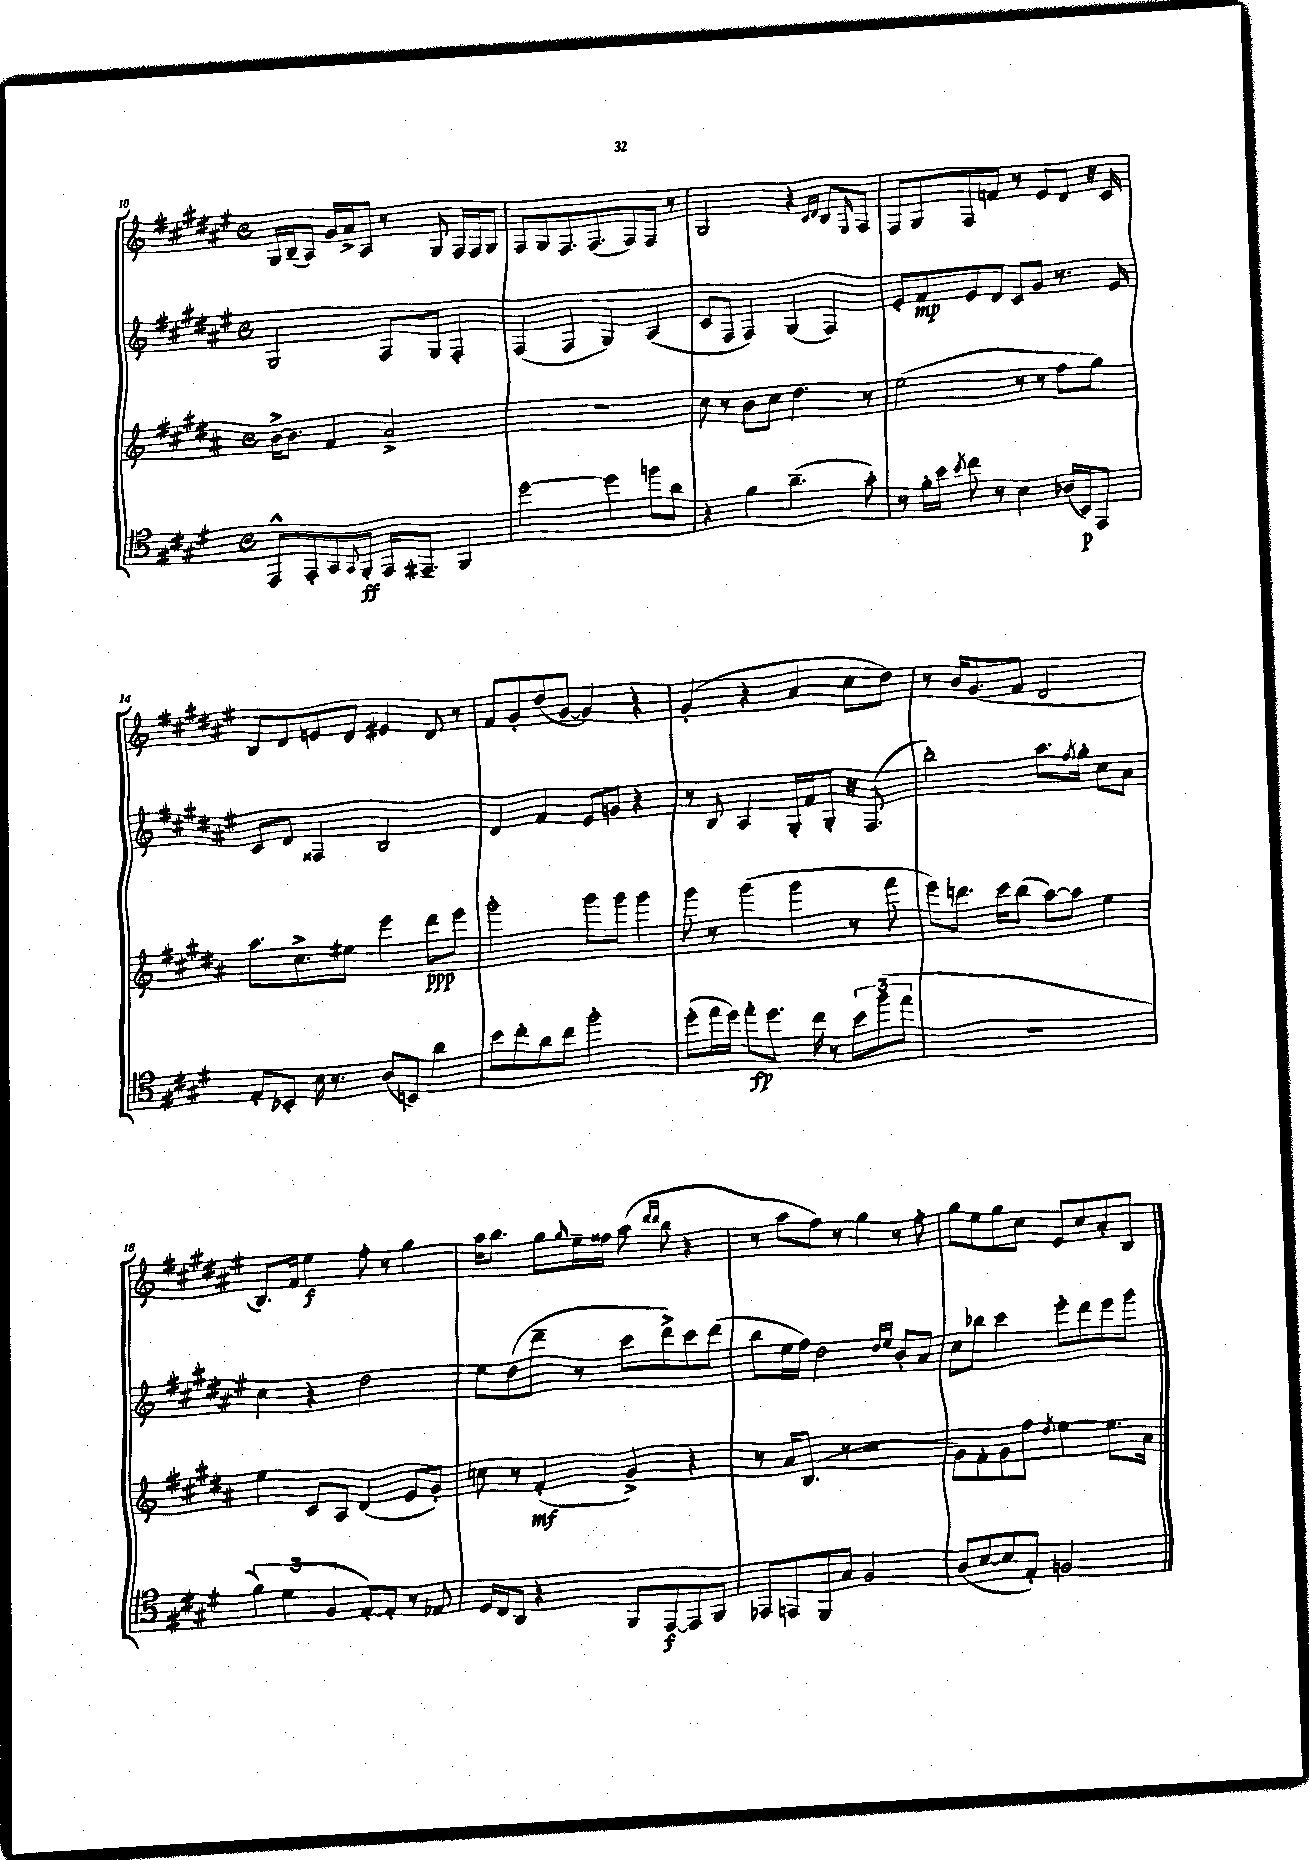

**kern	**dynam	**kern	**dynam	**kern	**dynam	**kern	**dynam
*part4	*part4	*part3	*part3	*part2	*part2	*part1	*part1
*staff4	*staff4	*staff3	*staff3	*staff2	*staff2	*staff1	*staff1
*clefC4	*	*clefG2	*	*clefG2	*	*clefG2	*
*k[f#c#g#d#]	*	*k[f#c#g#d#a#]	*	*k[f#c#g#d#a#e#]	*	*k[f#c#g#d#a#e#]	*
*M4/4	*	*M4/4	*	*M4/4	*	*M4/4	*
*met(c)	*	*met(c)	*	*met(c)	*	*met(c)	*
=10	=10	=10	=10	=10	=10	=10	=10
8EE^^/L	.	[16b^\KL	.	2G#/	.	16G#/LL	.
.	.	8.b\J]	.	.	.	(16B~/J	.
8EE'/	.	.	.	.	.	8A#/J)	.
8GG#/	.	4f#/	.	.	.	16g#/LL	.
.	.	.	.	.	.	16a#^/J	.
8qqGG#/	.	.	.	.	.	.	.
8FF#'/J	ff	.	.	.	.	8A#/J	.
16EE/KL	.	2a#^/	.	8F#/L	.	8r	.
8.EE#X~/J	.	.	.	.	.	.	.
.	.	.	.	8G#/J	.	8G#/	.
4FF#/	.	.	.	4F#'/	.	16F#/LL	.
.	.	.	.	.	.	16F#/J	.
.	.	.	.	.	.	8G#/J	.
=11	=11	=11	=11	=11	=11	=11	=11
[2dd#\	.	1r	.	(4F#/	.	8F#/L	.
.	.	.	.	.	.	8G#/	.
.	.	.	.	4F#/	.	8.F#/	.
.	.	.	.	.	.	(8.F#/	.
4dd#\]	.	.	.	4G#/)	.	.	.
.	.	.	.	.	.	8F#/)	.
8ffn\L	.	.	.	(4A#/	.	8F#/J	.
8a\J	.	.	.	.	.	8r	.
=12	=12	=12	=12	=12	=12	=12	=12
4r	.	8cc#\	.	8c#/L	.	2G#/	.
.	.	8r	.	8F#/J	.	.	.
4f#\	.	8b\L	.	4F#/)	.	.	.
.	.	8cc#\J	.	.	.	.	.
(4.a~\	.	4.dd#\	.	(4G#/	.	4r	.
.	.	.	.	.	.	16qqc#/LL	.
.	.	.	.	.	.	16qqd#/JJ	.
.	.	.	.	4F#/)	.	8B/L	.
.	.	.	.	.	.	16qqE#/	.
8g#'\)	.	8r	.	.	.	8F#/J	.
=13	=13	=13	=13	=13	=13	=13	=13
8r	.	(2ee\	.	8e#'/L	.	8F#/L	.
16f#'\LL	.	.	.	8f#/	mp	8G#/	.
16b\JJ	.	.	.	.	.	.	.
8qb/	.	.	.	.	.	.	.
8cc#\	.	.	.	8e#/	.	8F#/	.
8r	.	.	.	8d#/J	.	8fn/J	.
4B\	.	8r	.	8c#/L	.	8r	.
.	.	8r	.	8g#/J	.	8e#/L	.
(16A-X/LL	.	8ff#\L	.	8.r	.	8d#/J	.
16BB/J)	p	.	.	.	.	.	.
8EE/J	.	8gg#\J)	.	.	.	16r	.
.	.	.	.	16e#/	.	16c#/	.
!!LO:LB:g=z
=14	=14	=14	=14	=14	=14	=14	=14
8E'/L	.	8.aa#\L	.	8c#/L	.	8B/L	.
8BB-X'/J	.	.	.	8d#/J	.	8d#/	.
.	.	8.cc#^\	.	.	.	.	.
16B\	.	.	.	4F##X/	.	8en/	.
8.r	.	.	.	.	.	.	.
.	.	8ee#X\J	.	.	.	8d#/J	.
(8A/L	.	4eee\	.	2B/	.	4e#X/	.
8BBn/J)	.	.	.	.	.	.	.
4a\	.	8ddd#\L	ppp	.	.	8d#/	.
.	.	8eee\J	.	.	.	8r	.
=15	=15	=15	=15	=15	=15	=15	=15
8b\L	.	2ggg#'\	.	4d#/	.	8f#/L	.
8cc#'\	.	.	.	.	.	8g#'/	.
8a\	.	.	.	4f#/	.	(8dd#/	.
8cc#\J	.	.	.	.	.	[8g#/J	.
2ff#'\	.	8ggg#\L	.	8e#/L	.	4g#/])	.
.	.	8ggg#\J	.	8gn/J	.	.	.
.	.	4ggg#\	.	4r	.	4r	.
=16	=16	=16	=16	=16	=16	=16	=16
(8dd#'\L	.	8ggg#\	.	8r	.	(4g#'/	.
16ee\L	.	8r	.	8B/	.	.	.
16dd#\JJ)	.	.	.	.	.	.	.
8ee'\L	fp	(4ggg#\	.	4A#/	.	4r	.
8.dd#\J	.	.	.	.	.	.	.
.	.	4ggg#\	.	16G#'/LL	.	4a#/	.
16cc#\	.	.	.	16f#/J	.	.	.
8r	.	.	.	8G#'/J	.	.	.
12b\L	.	8r	.	16r	.	8cc#\L	.
.	.	.	.	(8.F#/	.	.	.
(12ff#\	.	.	.	.	.	.	.
.	.	8fff#\	.	.	.	8dd#\J)	.
12ee\J	.	.	.	.	.	.	.
=17	=17	=17	=17	=17	=17	=17	=17
1r	.	8eee\L)	.	2bb'\)	.	8r	.
.	.	8.dddn\J	.	.	.	16b/KL	.
.	.	.	.	.	.	(8.g#/	.
.	.	16ccc#\KL	.	.	.	.	.
.	.	(8bb\J	.	.	.	8f#/J	.
.	.	[8aa#\L)	.	8.aa#\L	.	2d#/	.
.	.	8aa#\J]	.	.	.	.	.
.	.	.	.	8qff#/	.	.	.
.	.	.	.	16gg#'\Jk	.	.	.
.	.	4ee\	.	8cc#\L	.	.	.
.	.	.	.	8a#\J	.	.	.
!!LO:LB:g=z
=18	=18	=18	=18	=18	=18	=18	=18
6f#\)	.	4ee\	.	4cc#\	.	8.B/L)	.
(6d#\	.	.	.	.	.	.	.
.	.	.	.	.	.	16f#/Jk	.
.	.	8c#/L	.	4r	.	4ee#\	f
6F#/	.	.	.	.	.	.	.
.	.	8A#/J	.	.	.	.	.
[8E'/L)	.	(4d#/	.	2dd#\	.	8ff#'\	.
8E'/J]	.	.	.	.	.	8r	.
8r	.	8e/L	.	.	.	4gg#\	.
8E-X/	.	8g#'/J)	.	.	.	.	.
=19	=19	=19	=19	=19	=19	=19	=19
16D#/LL	.	8ccn\	.	8ee#\L	.	16aa#\KL	.
16C#/J	.	.	.	.	.	8.bb\J	.
8AA/J	.	8r	.	(8dd#\	.	.	.
4r	.	(4f#'/	mf	8ddd#~\J	.	8gg#\L	.
.	.	.	.	.	.	16qqgg#/	.
.	.	.	.	8r	.	16ee#~\L	.
.	.	.	.	.	.	16ff##X\JJ	.
8FF#/L	.	4g#^/)	.	8ccc#\L	.	(8aa#\	.
.	.	.	.	.	.	16qqddd#/LL	.
.	.	.	.	.	.	16qqddd#/JJ	.
[8EE/	f	.	.	8ddd#^\)	.	8bb\	.
8EE/]	.	4r	.	8ccc#\	.	4r	.
8FF#/J	.	.	.	(8ddd#\J	.	.	.
=20	=20	=20	=20	=20	=20	=20	=20
8EE-X/L	.	8r	.	8bb\L	.	8r	.
8EEn/	.	16a#/KL	.	16ee#\L	.	8aa#\L	.
.	.	(8.B/J	.	16ff#\JJ)	.	.	.
8FF#/	.	.	.	2dd#\	.	8ff#\J)	.
8G#/J	.	8r	.	.	.	8r	.
2F#/	.	2r	.	.	.	4gg#\	.
.	.	.	.	16qqdd#/LL	.	.	.
.	.	.	.	16qqee#/JJ	.	.	.
.	.	.	.	8b'/L	.	8r	.
.	.	.	.	8a#/J	.	8ff#'\	.
=21	=21	=21	=21	=21	=21	=21	=21
(8A/L	.	8g#\L)	.	8cc#\L	.	8gg#\L	.
[8B/	.	8f#'\	.	8bb-X\J	.	8ee#\	.
8B/]	.	8g#\	.	4ccc#\	.	8gg#\	.
8E'/J)	.	8ff#\J	.	.	.	8cc#\J	.
.	.	8qdd#/	.	.	.	.	.
2Fn/	.	[4ee\	.	8eee#'\L	.	8e#/L	.
.	.	.	.	8ddd#\	.	8cc#/	.
.	.	8.ee\L]	.	8eee#\	.	8a#'/	.
.	.	.	.	8ggg#\J	.	8B/J	.
.	.	16a#\Jk	.	.	.	.	.
==	==	==	==	==	==	==	==
*-	*-	*-	*-	*-	*-	*-	*-
